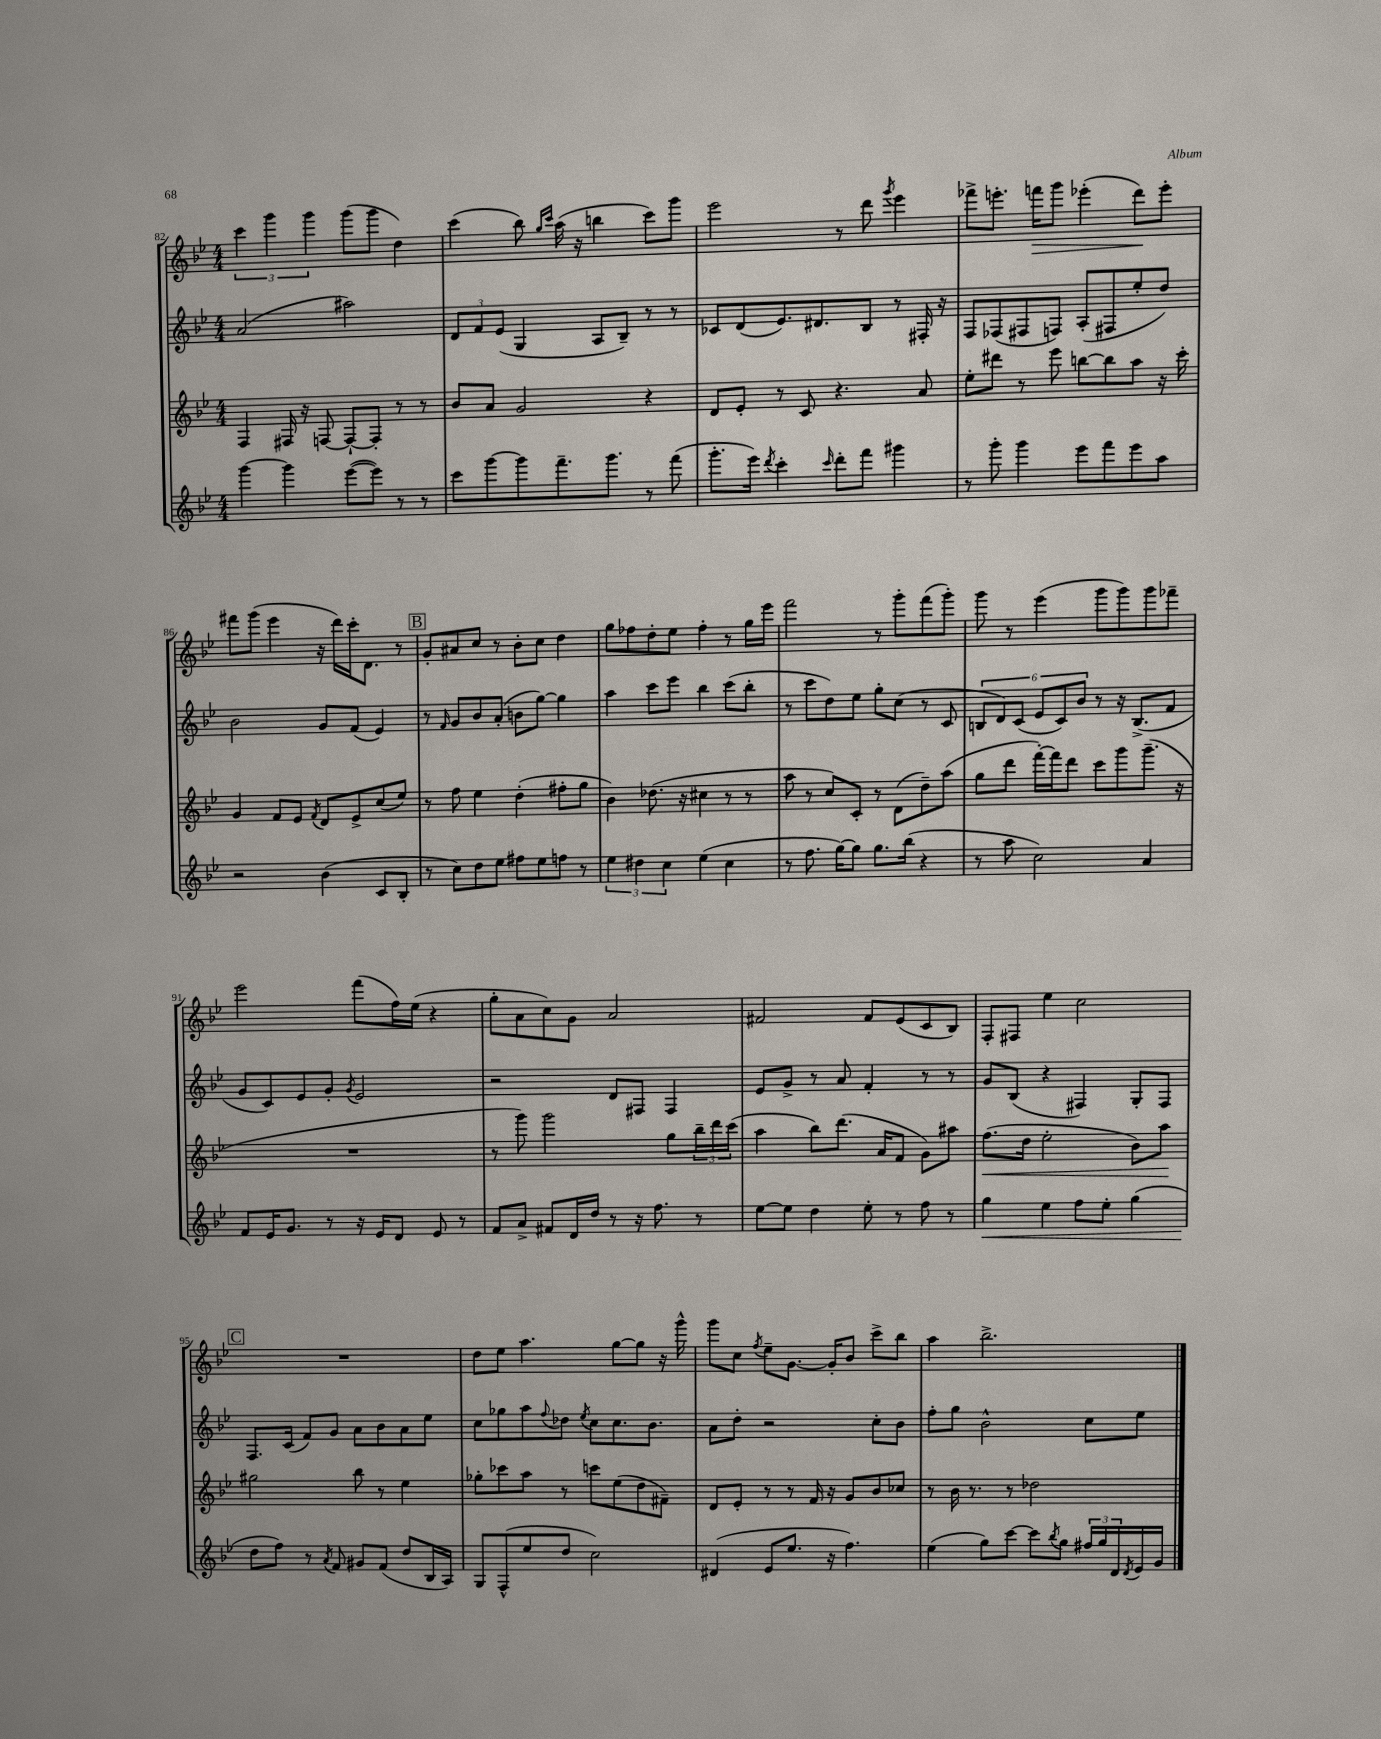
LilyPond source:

<<
\new StaffGroup <<
\new Staff = "s0" {
    \clef treble \key bes \major \numericTimeSignature \time 4/4
    \tuplet 3/2 { c'''4 g'''4 g'''4 } g'''8( g'''8 d''4) |
    c'''4( bes''8) \grace { g''16 c'''16 } a''16( r16 b''4 c'''8) g'''8 |
    ees'''2 r8 d'''8 \acciaccatura { g'''8 } ees'''4 |
    fes'''8-> e'''8.-. f'''16\> g'''8 ees'''4-.( d'''8\!) ees'''8-. |
    fis'''8 g'''8( ees'''4 r16 d'''16) c'''16-. d'8. r8 |
    \mark \markup { \box "B" } g'8-. ais'8 c''8 r8 bes'8-. c''8 d''4 |
    g''8 fes''8 d''8-. ees''8 fes''4-. r8 g''16 ees'''16 |
    f'''2 r8 g'''8-. f'''8( g'''8-.) |
    g'''8 r8 ees'''4( g'''8 g'''8) g'''8 fes'''8-- |
    ees'''2 f'''8( f''16) ees''16( r4 |
    g''8-. a'8 c''8) g'8 a'2 |
    fis'2 fis'8 ees'8( c'8 bes8) |
    f8-. fis8 ees''4 c''2 |
    \mark \markup { \box "C" } R1 |
    d''8 ees''8 a''4. g''8~ g''8 r16 g'''16-^ |
    g'''8 c''8 \acciaccatura { f''8 } ees''8-- g'8.~ g'16-. bes'8 c'''8-> bes''8 |
    a''4 bes''2.-> \bar "|." |
}
\new Staff = "s1" {
    \clef treble \key bes \major \numericTimeSignature \time 4/4
    a'2( ais''2) |
    \tuplet 3/2 { d'8 f'8 ees'8( } g4 a8 bes8--) r8 r8 |
    ces'8 d'8( ees'8.) dis'8. bes8 r8 fis16-. r16 |
    f8 fes8( fis8 f8) a8-.( fis8 ees''8-. d''8) |
    bes'2 g'8 f'8( ees'4) |
    \mark \markup { \box "B" } r8 \grace { f'16 } g'8 bes'8 a'8-.( b'8 g''8~) g''4 |
    a''4 c'''8 ees'''8 bes''4 c'''8( bes''8-. |
    r8 c'''8 d''8) ees''8 g''8-. c''8( r8 c'8 |
    \tuplet 6/4 { b8 d'8) c'8( ees'8 c'8) bes'8 } r8 r16 b8.->( f'8 |
    g'8 c'8) ees'8 g'8-. \acciaccatura { g'8 } ees'2 |
    r2 d'8 fis8 fis4 |
    ees'8 g'8-> r8 a'8 f'4-. r8 r8 |
    g'8 bes8( r4 fis4) g8-. fis8 |
    \mark \markup { \box "C" } f8. c'16( f'8) g'8 a'8 bes'8 a'8 ees''8 |
    c''8 ges''8 a''8 \appoggiatura { f''8 } des''8 \acciaccatura { ees''8 } c''8 c''8. bes'8. |
    a'8 d''8-. r2 c''8-. bes'8 |
    f''8-. g''8 bes'2-^ c''8 ees''8 \bar "|." |
}
\new Staff = "s2" {
    \clef treble \key bes \major \numericTimeSignature \time 4/4
    f4 fis16 r16 f8~ f8~-! f8-. r8 r8 |
    bes'8 a'8 g'2 r4 |
    d'8 ees'8-. r8 c'8 r4. a'8 |
    ees''8-. dis'''8 r8 ees'''8 b''8~ b''8 a''8 r16 c'''16-. |
    g'4 f'8 ees'8 \acciaccatura { f'8 } d'8 ees'8-> c''8( ees''8) |
    \mark \markup { \box "B" } r8 f''8 ees''4 d''4-.( fis''8-. g''8 |
    bes'4) des''8.( r16 cis''4 r8 r8 |
    a''8 r8 c''8) c'8-. r8 d'8( d''8--) a''8( |
    g''8 d'''8 f'''16~-.) f'''16 d'''8 c'''8 g'''8 g'''8.--( r16 |
    R1 |
    r8 g'''8) g'''2 g''8 \tuplet 3/2 { bes''16-- d'''16 c'''16( } |
    a''4 bes''8) d'''8.( a'16 f'8 g'8) ais''8 |
    f''8.\<( d''16 ees''2-. bes'8) a''8\! |
    \mark \markup { \box "C" } gis''2 bes''8 r8 ees''4 |
    ges''8-. ces'''8 a''8 r8 c'''8 ees''8( d''8 fis'8--) |
    d'8 ees'8-. r8 r8 f'16 r16 g'8 bes'8 ces''8 |
    r8 bes'16 r8. r8 des''2 \bar "|." |
}
\new Staff = "s3" {
    \clef treble \key bes \major \numericTimeSignature \time 4/4
    g'''4~ g'''4 ees'''8~( ees'''8) r8 r8 |
    c'''8 g'''8~ g'''8 f'''8.-- g'''8. r8 f'''8( |
    g'''8.-. ees'''16) \acciaccatura { d'''8 } c'''4-. \grace { c'''16 } d'''8-. f'''8 gis'''4 |
    r8 g'''8-. g'''4 ees'''8 f'''8 ees'''8 a''8 |
    r2 bes'4( c'8 bes8-. |
    \mark \markup { \box "B" } r8 c''8) d''8 ees''8 fis''8 ees''8 f''8 r8 |
    \tuplet 3/2 { ees''4 dis''4 c''4 } ees''4( c''4 |
    r8 f''8. g''16~) g''8 g''8. bes''16( r4 |
    r8 a''8 c''2) a'4 |
    f'8 ees'16 g'8. r8 r16 ees'16 d'8 ees'8 r8 |
    f'8 a'8-> fis'8 d'16 d''16 r8 r16 f''8. r8 |
    ees''8~ ees''8 d''4 ees''8-. r8 f''8 r8 |
    g''4\< ees''4 f''8 ees''8-. g''4( |
    \mark \markup { \box "C" } d''8\! f''8) r8 \acciaccatura { a'8 } f'8 gis'8 f'8( d''8 bes16 a16) |
    g8 f8-^( ees''8 d''8 c''2) |
    dis'4( ees'8 ees''8. r16 f''4.) |
    ees''4( g''8) c'''8~ c'''8 \acciaccatura { bes''8 } g''8 \tuplet 3/2 { fis''16 g''16 d'16 } \acciaccatura { d'8 } ees'16 g'16 \bar "|." |
}
>>
>>
\layout { \context { \Score currentBarNumber = #82 } }
